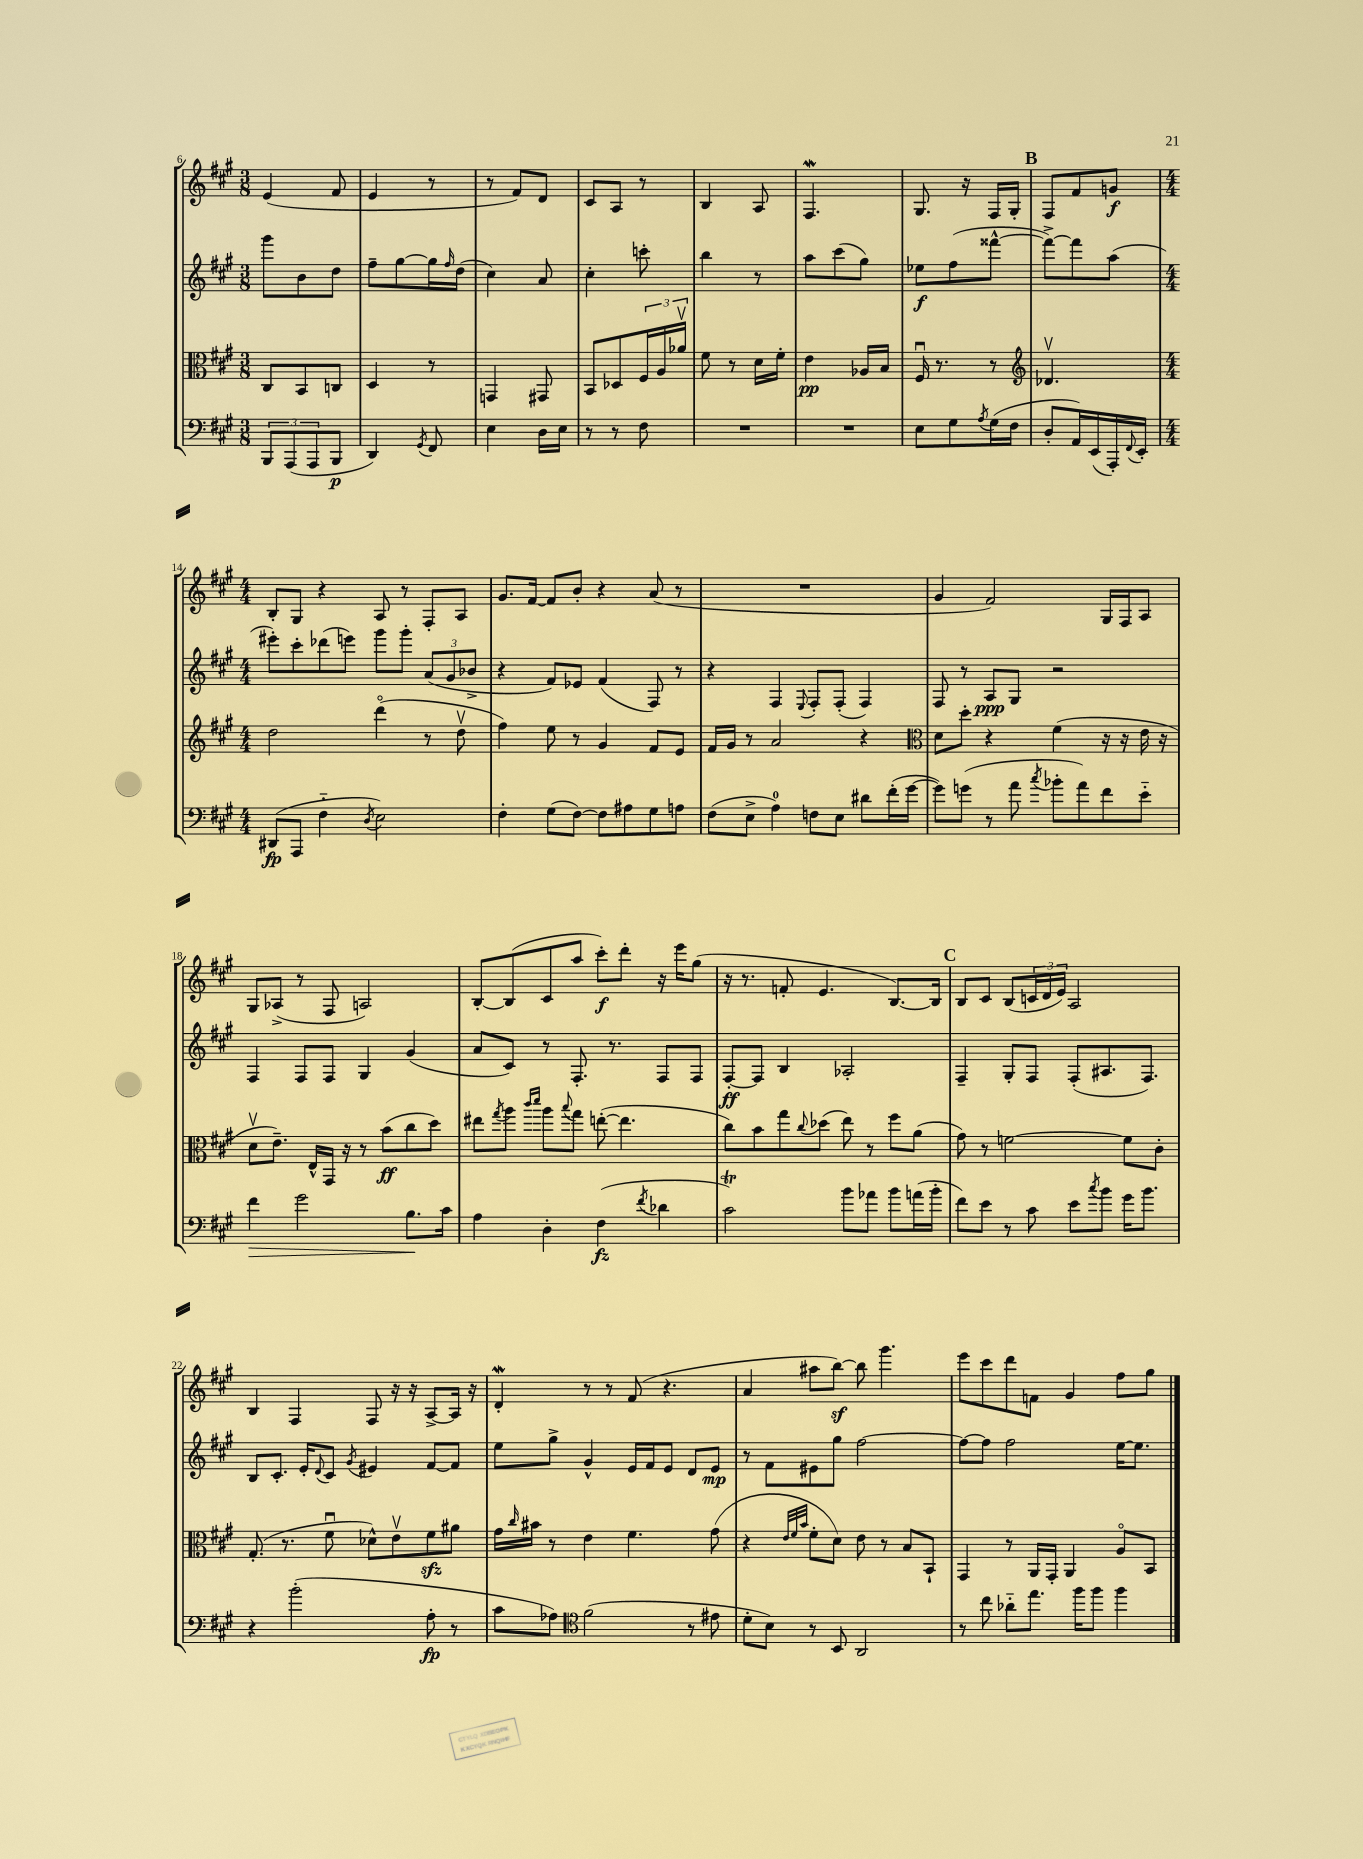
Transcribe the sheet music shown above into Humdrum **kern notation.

**kern	**kern	**kern	**kern
*staff4	*staff3	*staff2	*staff1
*clefF4	*clefC3	*clefG2	*clefG2
*k[f#c#g#]	*k[f#c#g#]	*k[f#c#g#]	*k[f#c#g#]
*M3/8	*M3/8	*M3/8	*M3/8
12BBB/L	8C#/L	8ggg#\L	(4e/
(12AAA/	.	.	.
.	8BB/	8b\	.
12AAA/	.	.	.
8BBB/J	8C/J	8dd\J	8f#/
=	=	=	=
4DD/)	4D/	8ff#~\L	4e/
.	.	[8gg#\	.
8qGG#/	.	.	.
8FF#/	8r	16gg#\]L	8r
.	.	16qqff#/	.
.	.	(16dd\JJ	.
=	=	=	=
4E\	4GG/	4cc#\)	8r
.	.	.	8f#/L)
16D\LL	8GG#/	8a/	8d/J
16E\JJ	.	.	.
=	=	=	=
8r	8BB/L	4cc#'\	8c#/L
8r	8D-/	.	8A/J
8F#\	24F#/L	8ccc'\	8r
.	24A/	.	.
.	24a-v/JJ	.	.
=	=	=	=
4.r	8f#\	4bb\	4B/
.	8r	.	.
.	16d\LL	8r	8A/
.	16f#'\JJ	.	.
=	=	=	=
4.r	4e\	8aa\L	4.F#/
.	.	(8ccc#\	.
.	16A-/LL	8gg#\J)	.
.	16B/JJ	.	.
=	=	=	=
8E\L	16F#u/	8ee-\L	8.G#/
.	8.r	.	.
8G#\	.	(8ff#\	.
.	.	.	16r
8qA/	.	.	.
(16G#\L	8r	[8fff##^^\J	16F#/LL
16F#\JJ	.	.	16G#'/JJ
=	=	=	=
*	*clefG2	*	*
8D'/L	4.d-v/	8fff##^\_L)	8F#/L
16AA/L)	.	8fff##\]	8f#/
(16EE/	.	.	.
16AAA'/)	.	(8aa\J	8g/J
8qqFF#/	.	.	.
16EE'/JJ	.	.	.
=	=	=	=
*M4/4	*M4/4	*M4/4	*M4/4
(8DD#/L	2dd\	8eee#'\L)	8B'/L
8AAA/J	.	8ccc#'\	8G#/J
4F#'~\	.	(8ddd-\	4r
.	.	8eee\J)	.
8qD/	.	.	.
2E\)	(4dddo\	8ggg#\L	8A/
.	.	8ggg#'\J	8r
.	8r	(12a/L	8F#'/L
.	.	12g#/	.
.	8ddv\	.	8A/J
.	.	12b-^/J	.
=	=	=	=
4F#'\	4ff#\)	4r	8.g#/L
.	.	.	[16f#/Jk
(8G#\L	8ee\	8f#/L)	8f#/]L
[8F#\J)	8r	8e-/J	8b'/J
8F#\]L	4g#/	(4f#/	4r
8A#\	.	.	.
8G#\	8f#/L	8F#/)	(8a/
8A\J	8e/J	8r	8r
=	=	=	=
(8F#\L	16f#/LL	4r	1r
.	16g#/JJ	.	.
8E^\J	8r	.	.
4A\)	2a/	4F#/	.
.	.	8qqE/	.
8F\L	.	8F#'/L	.
8E\J	.	(8F#'/J	.
8d#\L	4r	4F#/)	.
(16f#'\L	.	.	.
[16g#\JJ	.	.	.
=	=	=	=
*	*clefC3	*	*
8g#\]L)	8d\L	8F#/	4g#/
(8g\J	8dd'\J	8r	.
8r	4r	8A/L	2f#/)
8a\	.	8G#/J	.
8qcc#/	.	.	.
8b-'\L	(4f#\	2r	.
8a\)	.	.	.
8f#\	16r	.	16G#/LL
.	16r	.	16F#/J
8e'~\J	16e\	.	8A/J
.	16r	.	.
=	=	=	=
4f#\	8dv\L	4F#/	8G#/L
.	8.e~\J)	.	(8A-^/J
2g#\	.	8F#/L	8r
.	16E^^/LL	.	.
.	16GG#/JJ	8F#/J	8F#/
.	16r	.	.
.	8r	4G#/	2A/)
.	(8b\L	.	.
8.B\L	8cc#\	(4g#/	.
.	8dd\J)	.	.
16c#\Jk	.	.	.
=	=	=	=
4A\	8ee#\L	8a/L	[8B'/L
.	8qgg#/	.	.
.	8aa\J	8c#/J)	(8B/]
.	16qqccc#/LL	.	.
.	16qqddd/JJ	.	.
4D'\	8aa\L	8r	8c#/
.	8qqbb/	.	.
.	8gg#\J	8.F#'/	8aa/J
(4F#\	([8ee'\	.	8ccc#'\L)
.	.	8.r	.
.	4.ee\]	.	8ddd'\J
8qf#/	.	.	.
4d-\	.	8F#/L	16r
.	.	.	16eee\LK
.	.	8F#/J	(8gg#\J
=	=	=	=
2c#\)	8cc#\L)	[8F#'/L	16r
.	.	.	8.r
.	8b\	8F#/]J	.
.	8gg#\	4B/	8f'/
.	8qqcc#/	.	.
.	(8dd-\J	.	4.e/
8b\L	8ee\)	2A-'/	.
8a-\J	8r	.	.
8b\L	8ff#\L	.	[8.B/L)
(16a\L	(8a\J	.	.
16b'\JJ	.	.	16B/]Jk
=	=	=	=
8f#\L)	8g#\)	4F#~/	8B/L
8e\J	8r	.	8c#/J
8r	[2f\	8G#'/L	(8B/L
8c#\	.	8F#/J	24c/L
.	.	.	24d/
.	.	.	24e/JJ)
8e\L	.	(8F#'/L	2A/
8qcc#/	.	.	.
8b\J	.	8.A#/	.
16g#\LK	8f\]L	.	.
8.b\J	.	8.F#/J)	.
.	8c#'\J	.	.
=	=	=	=
4r	(8.G#'/	8B/L	4B/
.	.	8.c#'/J	.
.	8.r	.	.
(2b'\	.	.	4F#/
.	.	16e'/LK	.
.	.	8qqd/	.
.	8f#u\	8c#/J	.
.	.	8qg#/	.
.	8d-^^\L)	4e#/	8F#/
.	8ev\	.	16r
.	.	.	16r
8A'\	8f#\	[8f#/L	[8A^/L
8r	8a#\J	8f#/]J	16A/]Jk
.	.	.	16r
=	=	=	=
8c#\L	16g#\LL	8ee\L	4d'/
.	16qqcc#/	.	.
.	16b#\JJ	.	.
8A-\J)	8r	8gg#^\J	.
*clefC4	*	*	*
(2f#\	4e\	4g#^^/	8r
.	.	.	8r
.	4.f#\	16e/LL	(8f#/
.	.	16f#/J	.
.	.	8e/J	4.r
8r	.	8d/L	.
8e#\	(8g#\	8e/J	.
=	=	=	=
8d'\L	4r	8r	4a/
8B\J)	.	8f#\L	.
.	32qqe/LLL	.	.
.	32qqf#/	.	.
.	32qqb/JJJ	.	.
8r	8f#'\L	8e#\	8aa#\L
8BB/	8d\J)	8gg#\J	[8bb\J)
2AA/	8e\	[2ff#\	8bb\]
.	8r	.	4.ggg#\
.	8B/L	.	.
.	8BB`/J	.	.
=	=	=	=
8r	4GG#/	8ff#\_L	8eee\L
8cc#\	.	8ff#\]J	8ccc#\
8a-'~\L	8r	2ff#\	8ddd\
8.ee\J	16AA/LL	.	8f\J
.	16GG#'/JJ	.	.
.	4AA/	.	4g#/
16ff#\LK	.	.	.
8ff#\J	.	.	.
4ff#\	8Ao/L	[16ee\LK	8ff#\L
.	.	8.ee\]J	.
.	8BB/J	.	8gg#\J
==	==	==	==
*-	*-	*-	*-
